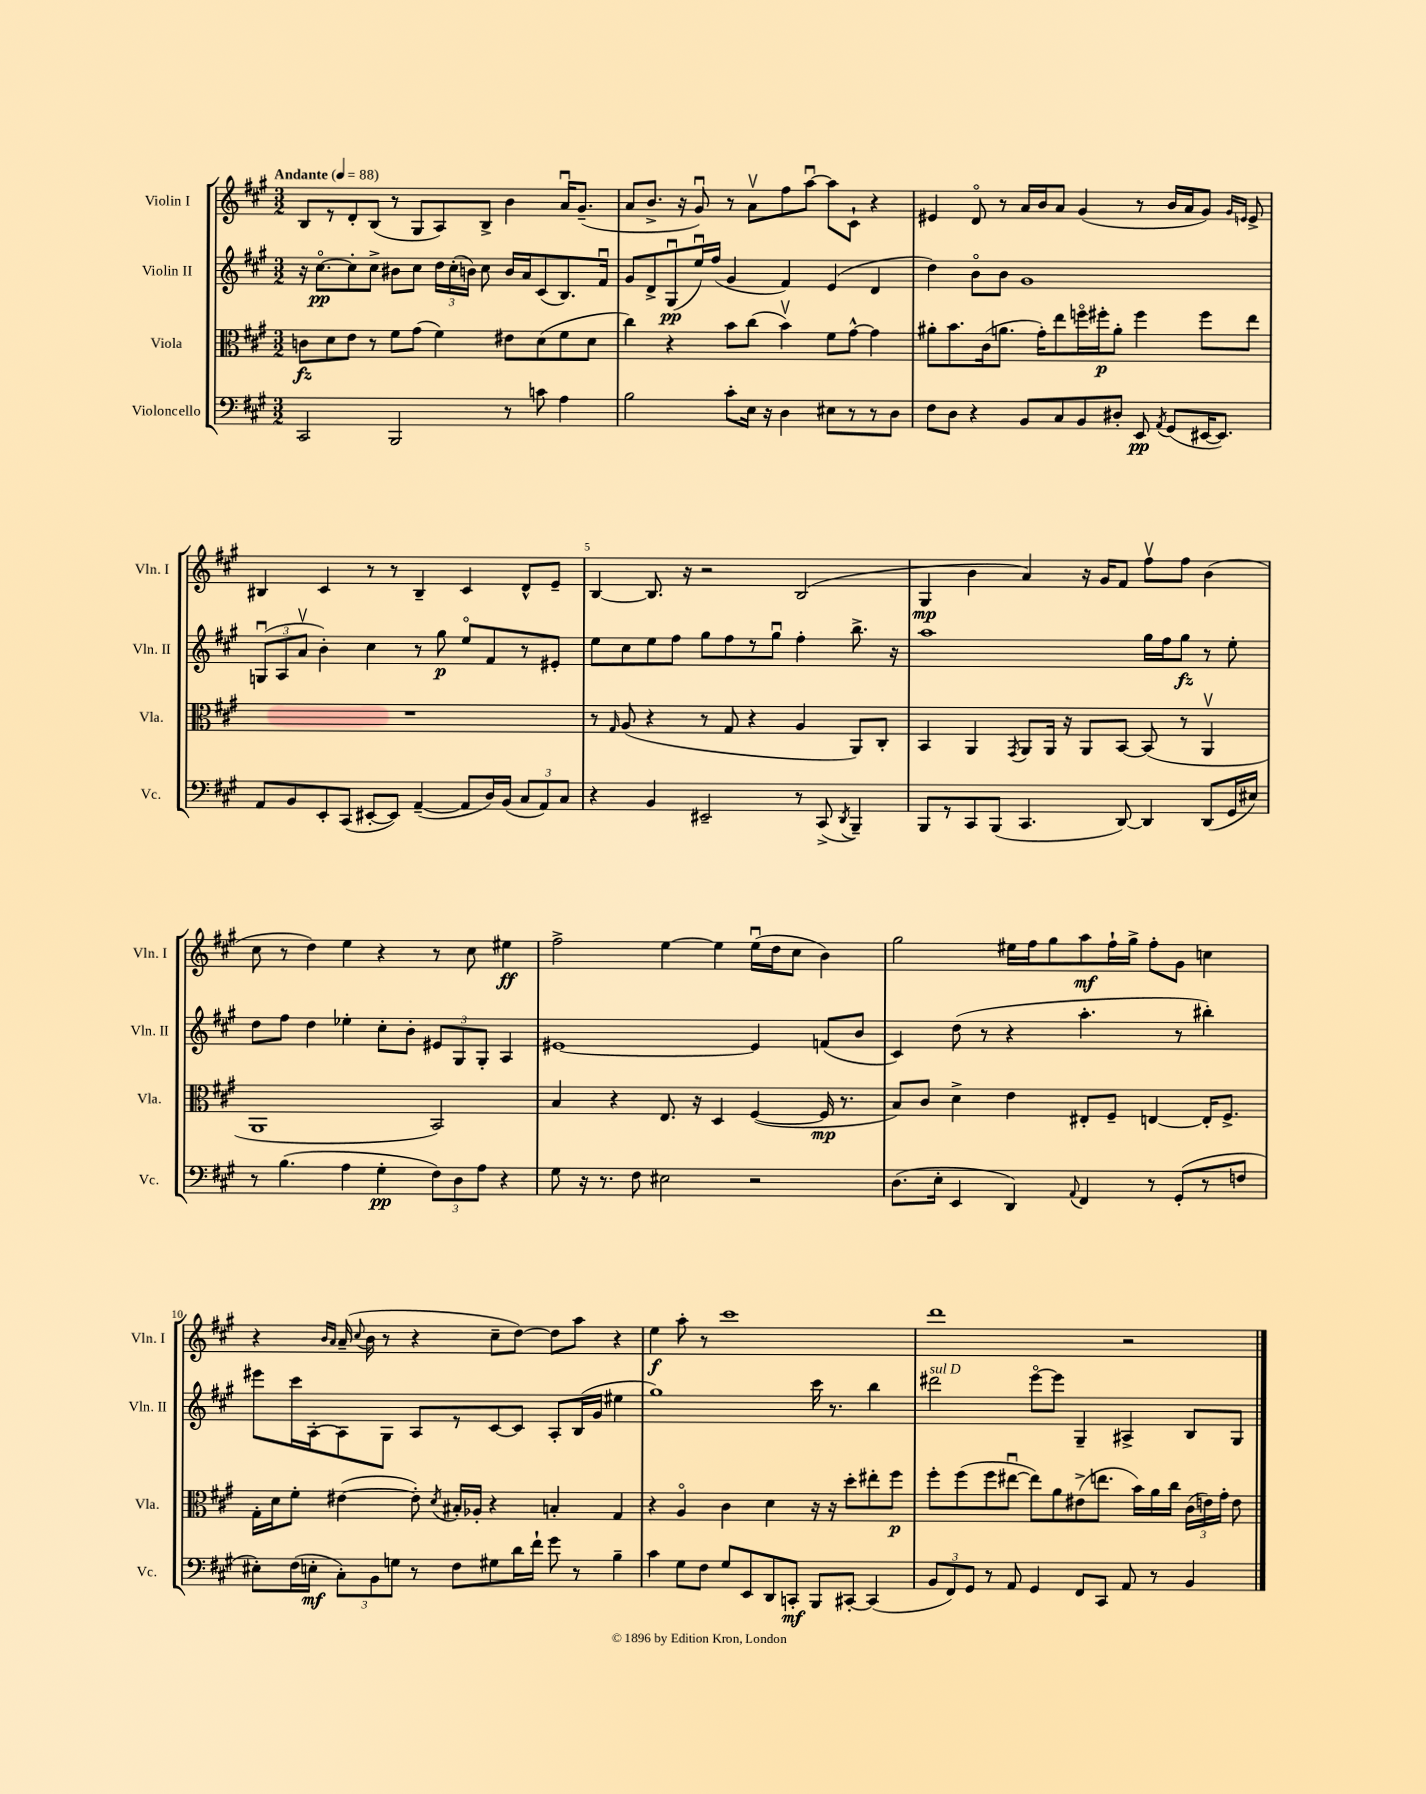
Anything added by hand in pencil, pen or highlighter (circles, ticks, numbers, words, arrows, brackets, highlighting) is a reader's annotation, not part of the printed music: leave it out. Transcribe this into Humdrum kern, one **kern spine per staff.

**kern	**kern	**kern	**kern
*staff4	*staff3	*staff2	*staff1
*clefF4	*clefC3	*clefG2	*clefG2
*k[f#c#g#]	*k[f#c#g#]	*k[f#c#g#]	*k[f#c#g#]
*M3/2	*M3/2	*M3/2	*M3/2
*MM88	*MM88	*MM88	*MM88
2CC#	8c	16r	8B
.	.	[8.cc#o	.
.	8d	.	8r
.	8e	8cc#']	8d'
.	8r	8cc#^	(8B
2BBB	8f#	8b#	8r
.	(8g#	8cc#	8G#
.	4f#)	24dd	8A)
.	.	(24cc#'	.
.	.	24b)	.
.	.	8cc#	8B^
8r	8e#	16b	4b
.	.	16a	.
8c	(8d	(8c#	.
4A	8f#	8.B)	16au
.	.	.	(8.g#~
.	8d	.	.
.	.	16f#u	.
=	=	=	=
2B	4cc#)	8g#	8a
.	.	8d^	8.b^
.	4r	(8G#u	.
.	.	.	16r
.	.	16eeu)	8g#u)
.	.	(16ff#	.
8c#'	8b	4g#	8r
16E	(8cc#	.	8av
16r	.	.	.
4D	4bv)	4f#)	8ff#
.	.	.	[8aau
8E#	8f#	(4e	8aa]
8r	[8g#^^	.	8c#`
8r	4g#]	4d	4r
8D	.	.	.
=	=	=	=
8F#	8a#'	4dd)	4e#
8D	8.b	.	.
4r	.	8bo	8do
.	(16c#	.	.
.	8.a	8b	8r
8BB	.	1g#	16a
.	16g#')	.	16b
8C#	8ee	.	8a
8BB	16ffo	.	(4g#
.	16ff#'	.	.
8D#'	8a'	.	.
8EE	4ff#	.	8r
8qAA	.	.	.
(8GG#	.	.	16b
.	.	.	16a
[16EE#	8ff#	.	8g#)
8.EE#])	.	.	.
.	.	.	16qqg#
.	.	.	16qqe
.	8ee	.	8e^
=	=	=	=
8AA	1.r	(12Gu	4B#
.	.	12A	.
8BB	.	.	.
.	.	12av	.
8EE'	.	4b')	4c#
(8CC#	.	.	.
[8EE#'	.	4cc#	8r
8EE#])	.	.	8r
([4AA~	.	8r	4B#~
.	.	8gg#	.
8AA]	.	8eeo	4c#
16D)	.	8f#	.
(16BB	.	.	.
12C#	.	8r	8d^^
12AA)	.	.	.
.	.	8e#'	8e~
12C#	.	.	.
=	=	=	=
4r	8r	8ee	[4B
.	16qqG#	.	.
.	(8A	8cc#	.
4BB	4r	8ee	8.B]
.	.	8ff#	.
.	.	.	16r
2EE#~	8r	8gg#	2r
.	8G#	8ff#	.
.	4r	8r	.
.	.	8gg#u	.
8r	4A	4ff#'	(2B
(8CC#^	.	.	.
8qDD	.	.	.
4BBB~)	8AA)	8.bb^	.
.	8C#'	.	.
.	.	16r	.
=	=	=	=
8BBB	4BB	1aa	4G#
8r	.	.	.
8CC#	4AA	.	4b
(8BBB	.	.	.
.	8qGG#	.	.
4.CC#	8AA	.	4a)
.	16AA	.	.
.	16r	.	.
.	8AA	.	16r
.	.	.	16g#
[8DD)	[8BB	.	8f#
4DD]	(8BB]	16gg#	8ff#v
.	.	16ff#	.
.	8r	8gg#	8ff#
(8DD	4AAv	8r	(4b
16GG#	.	8ee'	.
16E#)	.	.	.
=	=	=	=
8r	1AA	8dd	8cc#
(4.B	.	8ff#	8r
.	.	4dd	4dd)
4A	.	4ee-'	4ee
4G#'	.	8cc#'	4r
.	.	8b'	.
12F#)	2BB)	12e#	8r
12D	.	12G#	.
.	.	.	8cc#
12A	.	12G#'	.
4r	.	4A	4ee#
=	=	=	=
8G#	4B	[1e#	2ff#^
16r	.	.	.
8.r	.	.	.
.	4r	.	.
8F#	.	.	.
2E#	8.E	.	[4ee
.	16r	.	.
.	4D	.	4ee]
2r	([4F#	4e#]	(16eeu
.	.	.	16dd
.	.	.	8cc#
.	16F#]	(8f	4b)
.	8.r	.	.
.	.	8b	.
=	=	=	=
(8.D	8B)	4c#)	2gg#
.	8c#	.	.
16E'	.	.	.
4EE	4d^	(8dd	.
.	.	8r	.
4DD)	4e	4r	16ee#
.	.	.	16ff#
.	.	.	8gg#
8qqAA	.	.	.
4FF#	8E#'	4.aa'	8aa
.	8F#~	.	16ff#`
.	.	.	16gg#^
8r	[4E	.	8ff#'
(8GG#'	.	8r	8g#
8r	16E']	4bb#')	4cc
.	8.F#^	.	.
8F	.	.	.
=	=	=	=
8E#')	16G#'	8eee#	4r
.	16d	.	.
(16F#	8f#'	16ccc#	.
16E'	.	[16A'	.
.	.	.	16qqb
.	.	.	16qqa
12C#')	([4e#	8A]	(16a~
.	.	.	8qqcc#
.	.	.	16b
12BB	.	.	.
.	.	8G#	8r
12G	.	.	.
8r	8e#'])	8A	4r
.	8qd	.	.
8F#	16B#'	8r	.
.	16A-'	.	.
8G#	4r	[8c#	8cc#~
16d	.	8c#]	[8dd)
16f#`	.	.	.
8g#	4B'	8A'	8dd]
8r	.	(16B	8aa
.	.	16g#	.
4B~	4G#	4ee#	4r
=	=	=	=
4c#	4r	1gg#)	4ee
8G#	4Ao	.	8aa'
8F#	.	.	8r
8G#	4c#	.	1ccc#
8EE	.	.	.
8DD	4d	.	.
8CC'	.	.	.
8BBB	16r	16ccc#	.
.	16r	8.r	.
[8CC#'	8dd'	.	.
(4CC#]	8ee#'	4bb	.
.	8ff#	.	.
=	=	=	=
12BB	8ff#'	2ddd#	1ddd
12FF#)	.	.	.
.	(8ff#	.	.
12GG#	.	.	.
8r	8ff#	.	.
8AA	[8ee#u	.	.
4GG#	8ee#])	[8eeeo	.
.	8a	8eee]	.
8FF#	(8e#^	4G#~	.
8CC#	8.ee	.	.
8AA	.	4A#^	2r
.	16b)	.	.
8r	16a	.	.
.	16cc#	.	.
4BB	(24c#	8B	.
.	24e)	.	.
.	24g#'	.	.
.	8e	8G#	.
==	==	==	==
*-	*-	*-	*-
